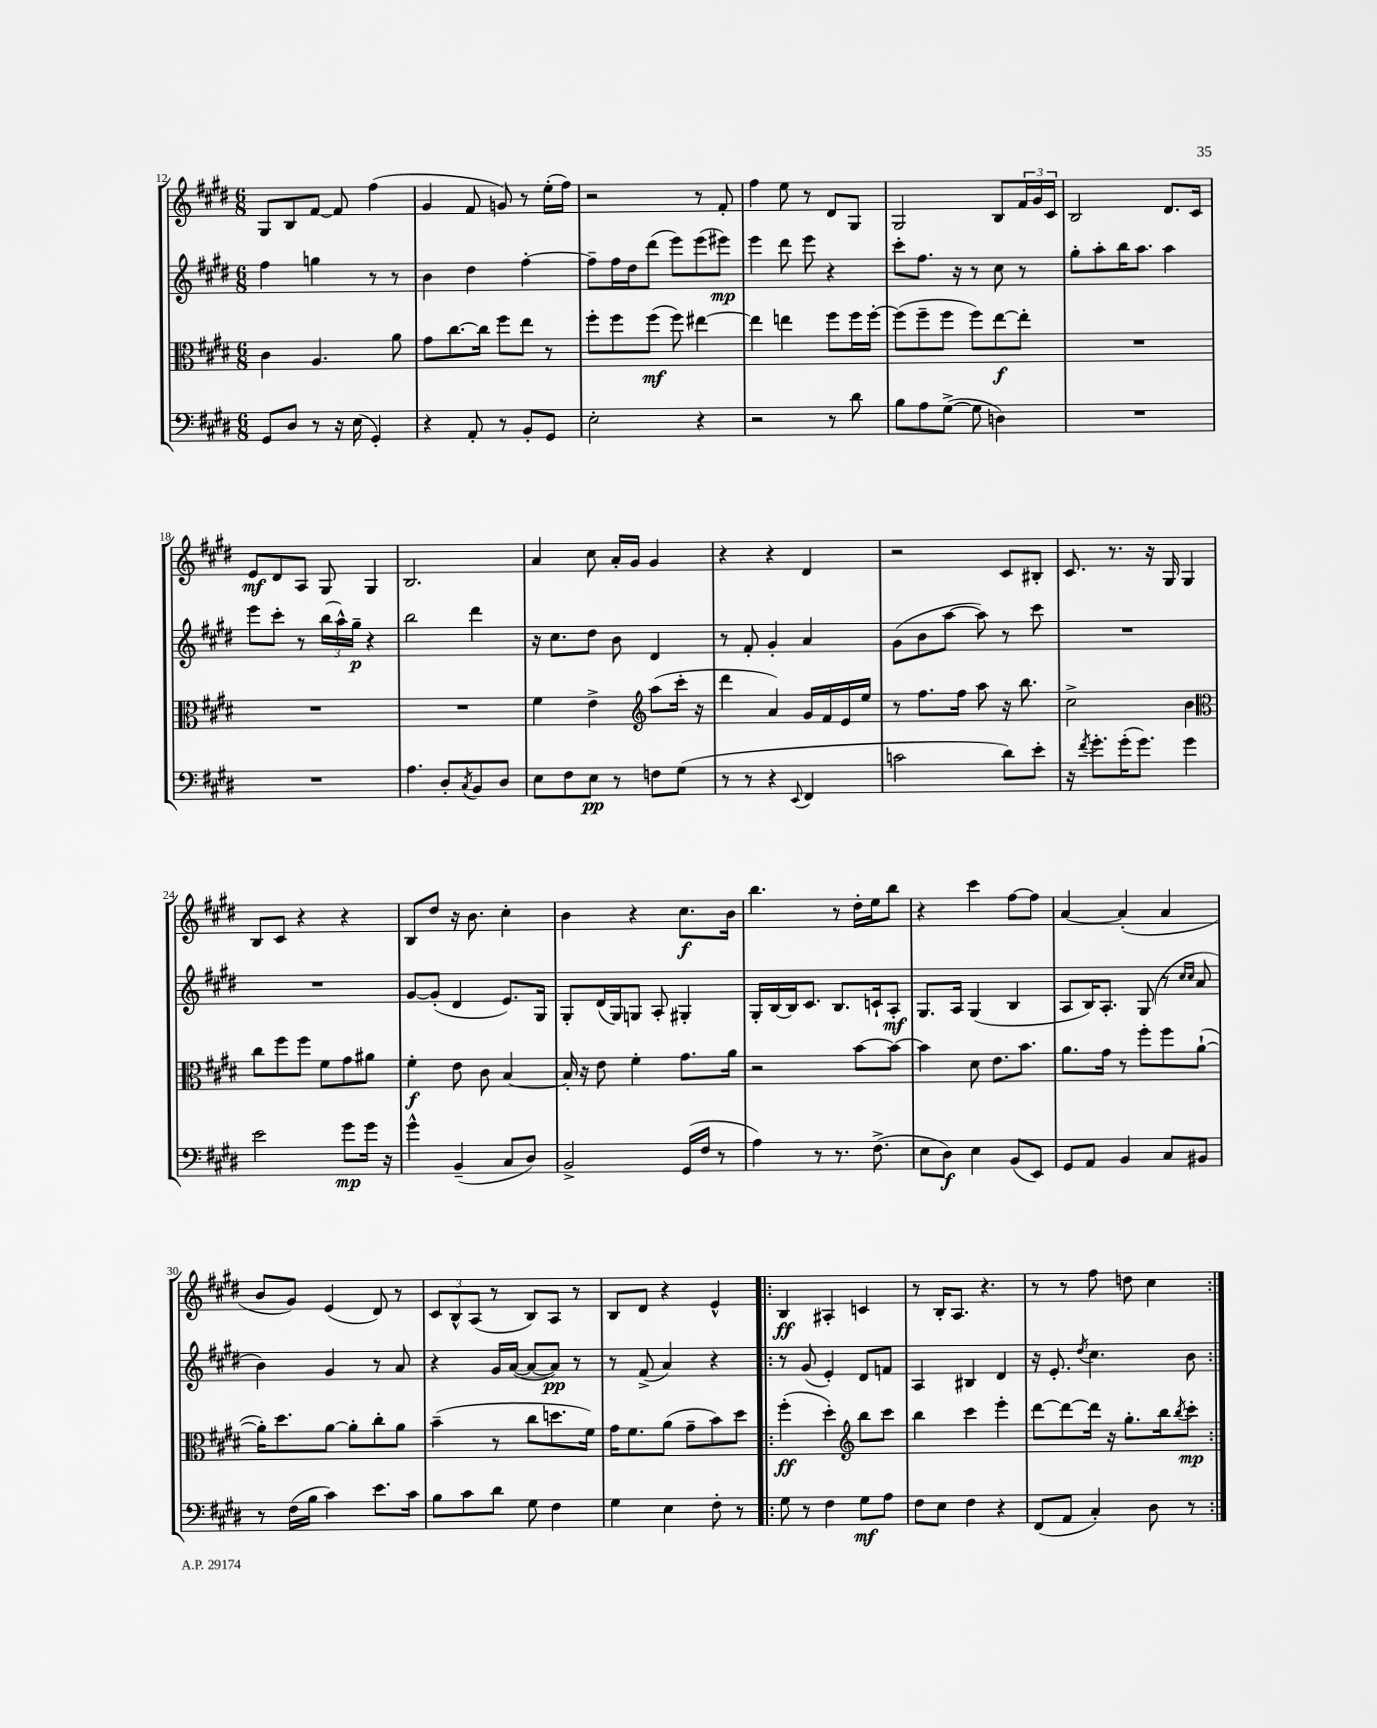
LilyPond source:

<<
\new StaffGroup <<
\new Staff = "s0" {
    \clef treble \key e \major \numericTimeSignature \time 6/8
    gis8 b8 fis'8~ fis'8 fis''4( |
    gis'4 fis'8 g'8) r8 e''16-.( fis''16) |
    r2 r8 fis'8-. |
    fis''4 e''8 r8 dis'8 gis8 |
    gis2 b8 \tuplet 3/2 { fis'16 gis'16 cis'16 } |
    b2 dis'8. cis'16 |
    e'8\mf dis'8 a8 gis8 gis4 |
    b2. |
    a'4 cis''8 a'16-. gis'16 gis'4 |
    r4 r4 dis'4 |
    r2 cis'8 bis8-. |
    cis'8. r8. r16 gis16 gis4 |
    b8 cis'8 r4 r4 |
    b8 dis''8 r16 b'8. cis''4-. |
    b'4 r4 cis''8.\f b'16 |
    b''4. r8 dis''16-. e''16 b''8 |
    r4 cis'''4 fis''8~ fis''8 |
    a'4~ a'4-.( a'4 |
    b'8 gis'8) e'4( dis'8) r8 |
    \tuplet 3/2 { cis'8 b8-^ a8( } r8 b8) a8 r8 |
    b8 dis'8 r4 e'4-^ |
    \repeat volta 2 { b4\ff ais4-. c'4 |
    r8 b16-. a8. r4. |
    r8 r8 fis''8 d''8 cis''4 | }
}
\new Staff = "s1" {
    \clef treble \key e \major \numericTimeSignature \time 6/8
    fis''4 g''4 r8 r8 |
    b'4 dis''4 fis''4~-. |
    fis''8-- fis''16 dis''16 dis'''8( e'''8) e'''8( eis'''8\mp) |
    e'''4 dis'''8 e'''8 r4 |
    cis'''8-. fis''8. r16 r8 cis''8 r8 |
    gis''8-. a''8-. b''16 a''8. a''4 |
    e'''8 cis'''8-. r8 \tuplet 3/2 { b''16( a''16-^) gis''16--\p } r4 |
    b''2 dis'''4 |
    r16 cis''8. dis''8 b'8 dis'4 |
    r8 fis'8-. gis'4-. a'4 |
    gis'8( b'8 a''8~ a''8) r8 cis'''8 |
    R2. |
    R2. |
    gis'8~ gis'8-.( dis'4 e'8.) gis16 |
    gis8-. dis'16( gis16) g8 a8-. gis4-. |
    gis16-. b16~ b16 cis'8. b8. c'16-! a8-.\mf |
    gis8. a16 gis4( b4 |
    a8 b16) a8.-. gis8( r8 \grace { cis''16 cis''16 } a'8 |
    b'4) gis'4 r8 a'8 |
    r4 gis'16 a'16~( a'8~ a'8\pp) r8 |
    r8 fis'8->( a'4) r4 |
    \repeat volta 2 { r8 gis'8( e'4-.) dis'8 f'8 |
    a4 bis4 dis'4 |
    r16 e'8.-. \acciaccatura { dis''8 } cis''4. b'8 | }
}
\new Staff = "s2" {
    \clef alto \key e \major \numericTimeSignature \time 6/8
    cis'4 a4. a'8 |
    gis'8 cis''8.~ cis''16 fis''8 e''8 r8 |
    fis''8-. fis''8 fis''8\mf( fis''8) eis''4~ |
    eis''4 e''4 fis''8 fis''16 fis''16~-. |
    fis''8( fis''8-- fis''8 fis''8) e''8~\f e''8-. |
    R2. |
    R2. |
    R2. |
    fis'4 e'4-> \clef treble a''8( cis'''16-. r16 |
    dis'''4 a'4) gis'16 fis'16 e'16 e''16 |
    r8 fis''8. fis''16 a''8 r16 b''8. |
    cis''2-> b'4 |
    \clef alto cis''8 fis''8 fis''8 fis'8 gis'8 ais'8 |
    fis'4-.\f e'8 cis'8 b4~ |
    b16-. r16 e'8 fis'4-. gis'8. a'16 |
    r2 b'8~ b'8~ |
    b'4 dis'8 e'8. b'8. |
    a'8. gis'16 r8 fis''8-. fis''8 a'8~-!( |
    a'16-.) dis''8. a'8~ a'8-. cis''8-. a'8 |
    b'4--( r8 cis''8 d''8. fis'16) |
    gis'16 fis'8. a'8( gis'8-- b'8) dis''8 |
    \repeat volta 2 { fis''4-.\ff( dis''4-.) \clef treble b''8 cis'''8 |
    b''4 cis'''4 e'''4-. |
    dis'''8~ dis'''8~ dis'''16 r16 gis''8.-. b''16 \acciaccatura { b''8 } cis'''8-.\mp | }
}
\new Staff = "s3" {
    \clef bass \key e \major \numericTimeSignature \time 6/8
    gis,8 dis8 r8 r16 e16( gis,4-.) |
    r4 a,8-. r8 b,8-. gis,8 |
    e2-. r4 |
    r2 r8 dis'8 |
    b8 a8 gis8~->( gis8 d4) |
    R2. |
    R2. |
    a4. dis8-. \acciaccatura { cis8 } b,8 dis8 |
    e8 fis8 e8\pp r8 f8 gis8( |
    r8 r8 r4 \appoggiatura { e,8 } fis,4 |
    c'2 dis'8) e'8-. |
    r16 \acciaccatura { fis'8 } gis'8.-. gis'16-.( gis'8.) gis'4 |
    e'2 gis'8\mp gis'16 r16 |
    gis'4-^ b,4--( cis8 dis8) |
    b,2-> gis,16( fis16 r8 |
    a4) r8 r8. fis8.->( |
    e8 dis8\f) e4 b,8( e,8) |
    gis,8 a,8 b,4 cis8 bis,8 |
    r8 fis16( b16 cis'4) e'8. cis'16 |
    b8 cis'8 dis'8 gis8 fis4 |
    gis4 e4 fis8-. r8 |
    \repeat volta 2 { gis8 r8 fis4 gis8\mf a8 |
    fis8 e8 fis4 r4 |
    fis,8( a,8 cis4-.) dis8 r8 | }
}
>>
>>
\layout { \context { \Score currentBarNumber = #12 } }
